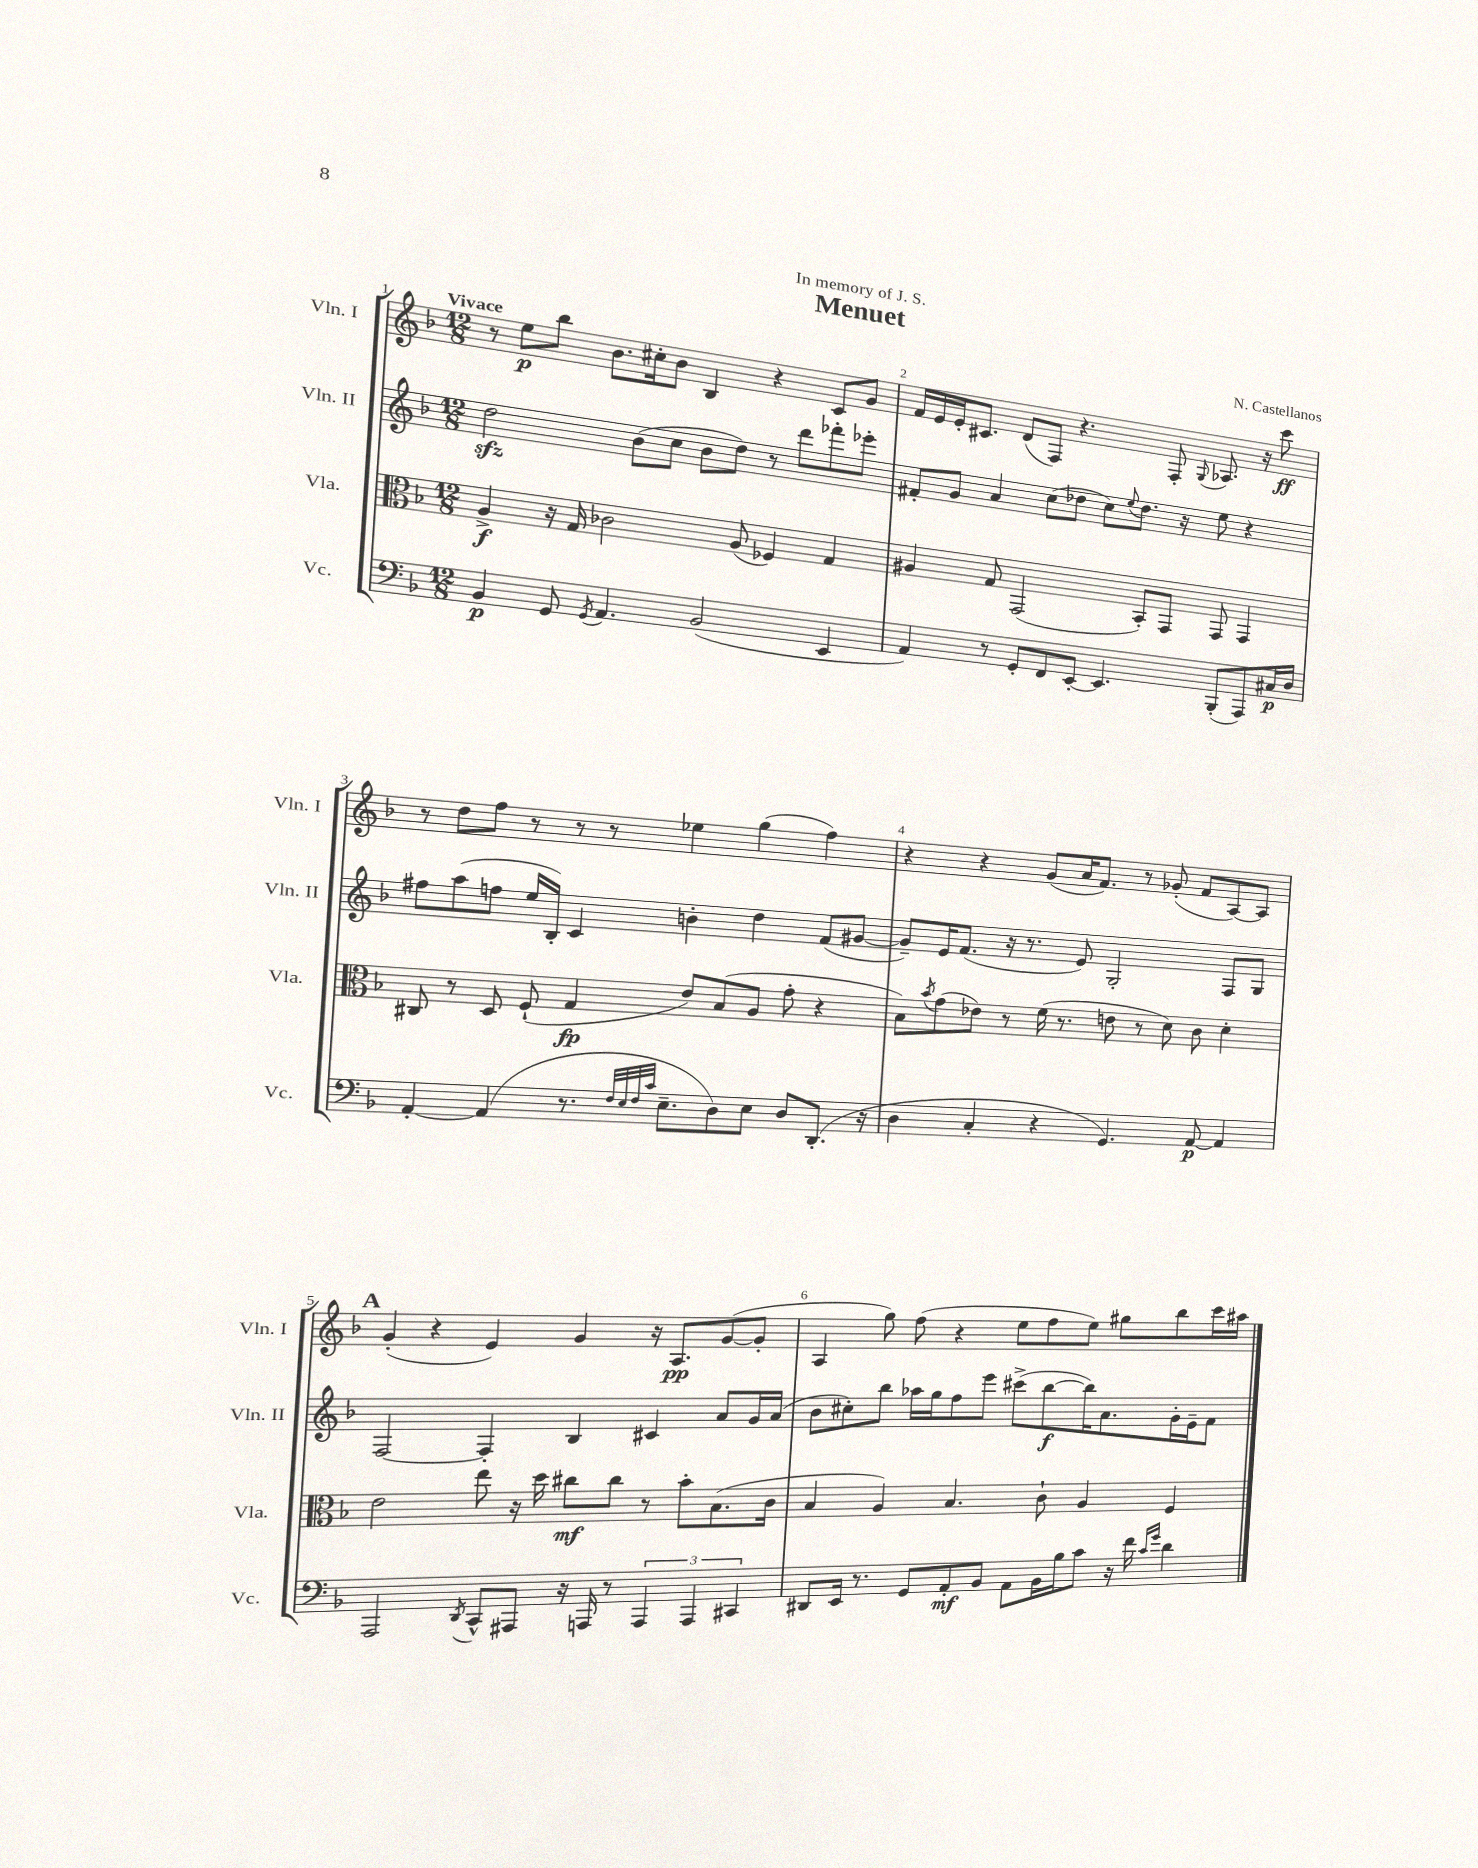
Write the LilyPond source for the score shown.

\header { title = "Menuet" composer = "N. Castellanos" dedication = "In memory of J. S." }
<<
\new StaffGroup <<
\new Staff = "s0" \with { instrumentName = "Vln. I" shortInstrumentName = "Vln. I" } {
    \clef treble \key f \major \numericTimeSignature \time 12/8 \tempo "Vivace"
    r8 e''8\p bes''8 bes'8. cis''16-. bes'8 bes4 r4 c'8 g'8 |
    f'16 e'16 e'16-. cis'8. d'8( f8) r4. f8-. \appoggiatura { g8 } aes8. r16 c'''8\ff |
    r8 d''8 f''8 r8 r8 r8 ees''4 g''4( f''4) |
    r4 r4 g'8( a'16 f'8.) r8 ges'8-.( f'8 a8~) a8 |
    \mark \markup { \bold "A" } g'4-.( r4 e'4) g'4 r16 a8.\pp g'8~( g'8-. |
    a4 g''8) f''8( r4 e''8 f''8 e''8) gis''8 bes''8 c'''16 ais''16 \bar "|." |
}
\new Staff = "s1" \with { instrumentName = "Vln. II" shortInstrumentName = "Vln. II" } {
    \clef treble \key f \major \numericTimeSignature \time 12/8
    d''2\sfz bes'8( c''8 bes'8 d''8) r8 d'''8 fes'''8-. ees'''8-. |
    fis'8-. g'8 a'4 c''8( des''8 c''8) \appoggiatura { e''8 } des''8. r16 e''8 r4 |
    fis''8 a''8( f''8 e''16 bes16-.) c'4 b'4-. d''4 f'8( gis'8~ |
    gis'8--) e'16 f'8.( r16 r8. e'8) g2-. f8 g8 |
    \mark \markup { \bold "A" } f2~ f4-. bes4 cis'4 a'8 g'16 a'16( |
    bes'8 cis''8-.) bes''8 aes''16 g''16 f''8 e'''8 cis'''8->( bes''8~\f bes''16) a'8. g'16-. e'16-- f'8 \bar "|." |
}
\new Staff = "s2" \with { instrumentName = "Vla." shortInstrumentName = "Vla." } {
    \clef alto \key f \major \numericTimeSignature \time 12/8
    a4->\f r16 g16 ces'2 a8( fes4) g4 |
    ais4 g8 g,2( bes,8-.) g,8 g,8 g,4 |
    cis8 r8 d8 f8-!( g4\fp e'8) bes8( a8 g'8-. r4 |
    bes8) \acciaccatura { bes'8 } g'8( ees'8) r8 f'16( r8. e'8 r8 d'8) c'8 d'4-. |
    \mark \markup { \bold "A" } e'2 e''8 r16 d''16 cis''8\mf cis''8 r8 bes'8-. bes8.( c'16 |
    bes4 a4) bes4. c'8-! a4 f4 \bar "|." |
}
\new Staff = "s3" \with { instrumentName = "Vc." shortInstrumentName = "Vc." } {
    \clef bass \key f \major \numericTimeSignature \time 12/8
    bes,4\p g,8 \acciaccatura { g,8 } a,4. bes,2( e,4 |
    a,4) r8 g,8-. f,8 e,8~-. e,4. bes,,8-.( a,,8) cis16\p d16 |
    a,4~-. a,4( r8. \grace { f32 e32 f32 c'32 } e8.-- d8) e8 d8 d,8.-.( r16 |
    d4 c4-. r4 g,4.) a,8~\p a,4 |
    \mark \markup { \bold "A" } a,,2 \acciaccatura { d,8 } c,8-^ ais,,8 r16 a,,16 r8 \tuplet 3/2 { a,,4 a,,4 cis,4 } |
    dis,8 e,16 r8. g,8 a,8-.\mf bes,8 a,8 bes,16 bes16 c'8 r16 f'16 \grace { c'16 g'16 } d'4 \bar "|." |
}
>>
>>
\layout { \context { \Score \override BarNumber.break-visibility = ##(#f #t #t) barNumberVisibility = #all-bar-numbers-visible } }
